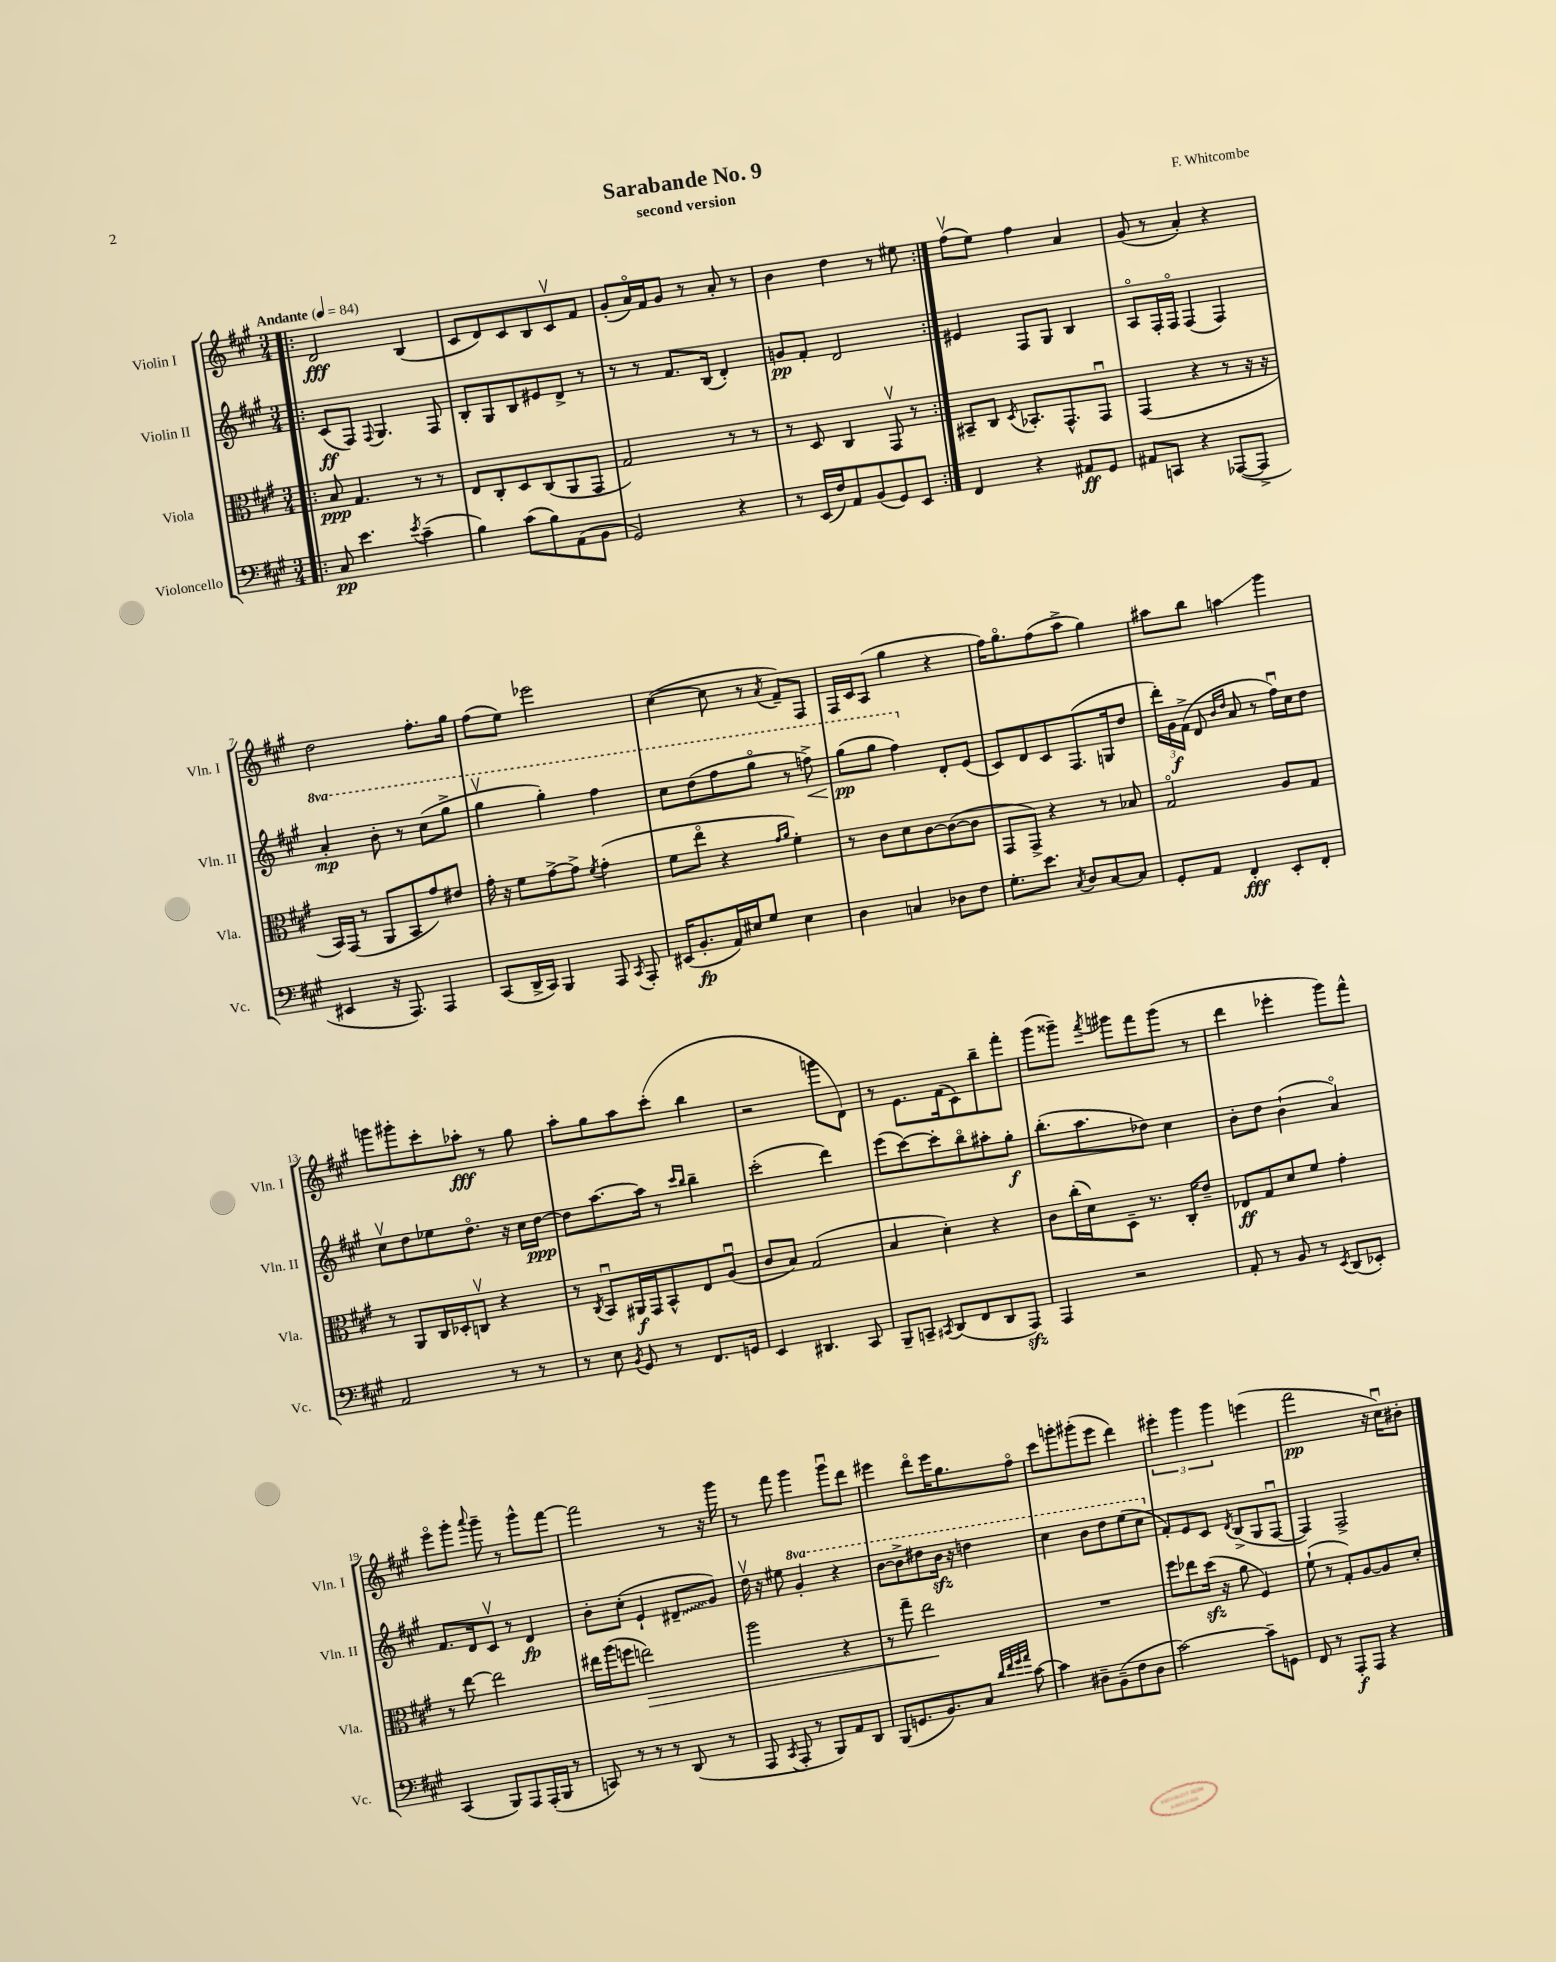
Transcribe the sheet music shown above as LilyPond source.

\header { title = "Sarabande No. 9" composer = "F. Whitcombe" subtitle = "second version" }
<<
\new StaffGroup <<
\new Staff = "s0" \with { instrumentName = "Violin I" shortInstrumentName = "Vln. I" } {
    \clef treble \key a \major \numericTimeSignature \time 3/4 \tempo "Andante" 4 = 84
    \autoBeamOff \repeat volta 2 { \bar ".|:" d'2\fff b4( |
    cis'8[ d'8) cis'8 b8 cis'8\upbow fis'8] |
    gis'8[-.( a'16\flageolet) fis'16 gis'8] r8 a'8-. r8 |
    b'4 d''4 r8 eis''8 | }
    fis''8[\upbow( e''8]) fis''4 a'4 |
    gis'8( r8 a'4-.) r4 |
    d''2 fis''8.[-. gis''16] |
    fis''8[( e''8]) ees'''2 |
    cis''4~( cis''8 r8 \acciaccatura { a'8 } fis'8[--) fis8] |
    fis16[ cis'16 a8]( gis''4 r4 |
    fis''16[) gis''8.\flageolet fis''8( a''8]-> gis''4) |
    ais''8[ b''8] a''4\glissando gis'''4 |
    g'''8[ gis'''8-. cis'''8-. aes''8]-.\fff r8 gis''8 |
    a''8[-. gis''8 a''8 cis'''8]-.( b''4 |
    r2 g'''8[ d'8]) |
    r8 e'8.[ fis'16( cis'8) b''8-- fis'''8]-. |
    gis'''8[( gisis'''8]--) \acciaccatura { fis'''8 } gis'''8[ fis'''8 gis'''8]( r8 |
    d'''4 ees'''4-. gis'''8[) fis'''8]-^ |
    e'''8[\flageolet gis'''8]-. \appoggiatura { a'''8 } gis'''8-- r8 gis'''8[-^ fis'''8]~ |
    fis'''2 r8 r16 gis'''16 |
    r8 fis'''8 gis'''4 gis'''8[\downbow d'''8] |
    eis'''4 d'''8[\flageolet eis'''16 gis''8. fis''8]\flageolet |
    cis'''8[ g'''8-. gis'''8-.( e'''8] d'''4) |
    \tuplet 3/2 { eis'''4-. gis'''4 gis'''4 } e'''4( |
    fis'''2\pp r16 cis''16[\downbow) bis'8]-. \bar "|." |
}
\new Staff = "s1" \with { instrumentName = "Violin II" shortInstrumentName = "Vln. II" } {
    \clef treble \key a \major \numericTimeSignature \time 3/4 \set Staff.ottavationMarkups = #ottavation-simple-ordinals
    \autoBeamOff \repeat volta 2 { \bar ".|:" cis'8[\ff( fis8]) \appoggiatura { fis8 } gis4. fis8 |
    b8[-. gis8 b8 eis'8 d'8]-> r8 |
    r8 r8 fis'8.[ b16]( d'4-.) |
    g'8[\pp fis'8]-. d'2 | }
    eis'4 fis8[ gis8] b4 |
    a8[\flageolet fis16-. fis16]\flageolet fis4( fis4) |
    \ottava #1 a''4-.\mp b''8-. r8 cis'''8[( gis'''8]-> |
    gis'''4\upbow gis'''4-.) fis'''4 |
    cis'''8[ d'''8( fis'''8 gis'''8]\flageolet r8 f'''8->\<) |
    gis'''8[\pp\!( gis'''8] fis'''4) \ottava #0 d'8[-. e'8]( |
    cis'8[) d'8 cis'8 fis8.( g16 d''8] |
    \tuplet 3/2 { d'''16[-.) gis'16\f fis'16]->( } d'8 \grace { b'16[ d''16] } a'8 r8 fis''16[\downbow) cis''16 d''8] |
    cis''8[\upbow d''8 ees''8 d''8.]\flageolet r16 cis''16[ d''16]~\ppp |
    d''8[ a''8.~ a''16] r8 \grace { cis'''16[ b''16] } b''4-- |
    cis'''2-.( d'''4) |
    e'''8[( cis'''8~) cis'''8-. b''8\flageolet ais''8-. gis''8]-.\f |
    b''8.[-.( a''8. des''8]) cis''4 |
    b'8[-. d''8] b'4-!( a'4\flageolet) |
    fis'8.[ d'16 cis'8]\upbow r8 d'4\fp |
    b'8[-. cis''8]-.( e'4-! \once \override Glissando.style = #'zigzag dis'8[--\glissando gis'8]) |
    d''16\upbow r16 eis''8 \ottava #1 gis''4-. r4 |
    b''8[~ b''8-> dis'''8 b''16]\sfz r16 d'''4 |
    cis'''4 b''8[ d'''8 e'''8( cis'''8] \ottava #0 |
    fis'8[-.) e'8 cis'8] \acciaccatura { d'8 } b8[->( gis8 fis8]~\downbow |
    fis4) fis2-> \bar "|." |
}
\new Staff = "s2" \with { instrumentName = "Viola" shortInstrumentName = "Vla." } {
    \clef alto \key a \major \numericTimeSignature \time 3/4
    \autoBeamOff \repeat volta 2 { \bar ".|:" b8\ppp gis4. r8 r8 |
    e8[ cis8-. d8 cis8( a,8 gis,8] |
    gis2) r8 r8 |
    r8 d8 cis4 gis,8\upbow r8 | }
    bis,8[-- cis8] \acciaccatura { d8 } bes,8.[-. gis,8.-^ gis,8]\downbow |
    gis,4( r4 r8 r16 r16 |
    b,16[) gis,16]( r8 a,8[ b,8 gis'8) eis'8] |
    gis'16-. r16 fis'8[ gis'8~-> gis'8]-> \acciaccatura { fis'8 } gis'4-.( |
    fis'8[ e''8]\flageolet r4 \grace { gis'16[ a'16] } fis'4-.) |
    r8 cis'8[ d'8 cis'8~ cis'8~( cis'8] |
    gis,8[ gis,8]->) r4 r8 bes8 |
    gis2\flageolet a8[ gis8] |
    r8 a,8[ cis16 des16-. c8]\upbow r4 |
    r8 \acciaccatura { cis8 } b,8[\downbow ais,16\f gis,16 b,8-^ e8 a8]\downbow( |
    cis'8[ b8]) gis2( |
    b4 d'4-.) r4 |
    cis'8[ cis''16-.( d'16) d8]-- r8. cis16[-. e'8]-- |
    ees8[\ff gis8 d'8 fis'8] gis'4-. |
    r8 e''8~ e''2 |
    eis''16[ a''16( f''8] e''2\>) |
    a''2 r4 |
    r8 gis''8-- e''2\! |
    R2. |
    fis''8[ ees''8 d''16]\sfz( r16 a'8 fis4) |
    fis'8-!( r8 gis8[-.) a8~ a8 d'8]-. \bar "|." |
}
\new Staff = "s3" \with { instrumentName = "Violoncello" shortInstrumentName = "Vc." } {
    \clef bass \key a \major \numericTimeSignature \time 3/4
    \autoBeamOff \repeat volta 2 { \bar ".|:" cis8\pp e'4. \acciaccatura { e'8 } cis'4--( |
    b4) cis'8[( b8) a,8( b,8] |
    gis,2) r4 |
    r8 e,16[( fis16) a,8 b,8( gis,8) e,8] | }
    fis,4 r4 ais,8[\ff gis,8] |
    ais,8[ c,8] r4 aes,,8[~( aes,,8]-> |
    eis,4 r16 a,,8.) a,,4 |
    cis,8[( d,16-> cis,16]) b,,4 a,,8 \acciaccatura { cis,8 } a,,8-. |
    eis,16[( b,8.-.\fp a,16) eis16 gis8] eis4 |
    d4 c4 des8[ fis8] |
    gis8.[-. e'8.] \acciaccatura { cis8 } d8[ cis8~ cis8] |
    gis,8[-. a,8] fis,4-.\fff e,8[-. fis,8]-. |
    a,2 r8 r8 |
    r8 e8 \acciaccatura { b,8 } gis,8 r8 fis,8.[ g,16] |
    e,4 dis,4. cis,8 |
    b,,8[-- c,8]-- \acciaccatura { cis,8 } d,8[( fis,8 d,8 a,,8]\sfz) |
    a,,4 r2 |
    a,8-. r8 b,8 r8 \acciaccatura { e,8 } d,8[( ees,8]-.) |
    cis,4( b,,8[) a,,8 a,,16-.( b,,16] r8 |
    c,8) r8 r8 r8 d,8( r8 |
    a,,8 \acciaccatura { cis,8 } a,,8-. r8 b,,8[) a,8 d,8] |
    b,,8[( g,8. b,8.) cis8] \grace { d'32[ fis'32 gis'32 a'32] } cis'8~ |
    cis'4 dis8[-- b,8--( fis8 dis8] |
    cis'2~) cis'8[-- g,8] |
    fis,8 r8 a,,8[-.\f a,,8] r4 \bar "|." |
}
>>
>>
